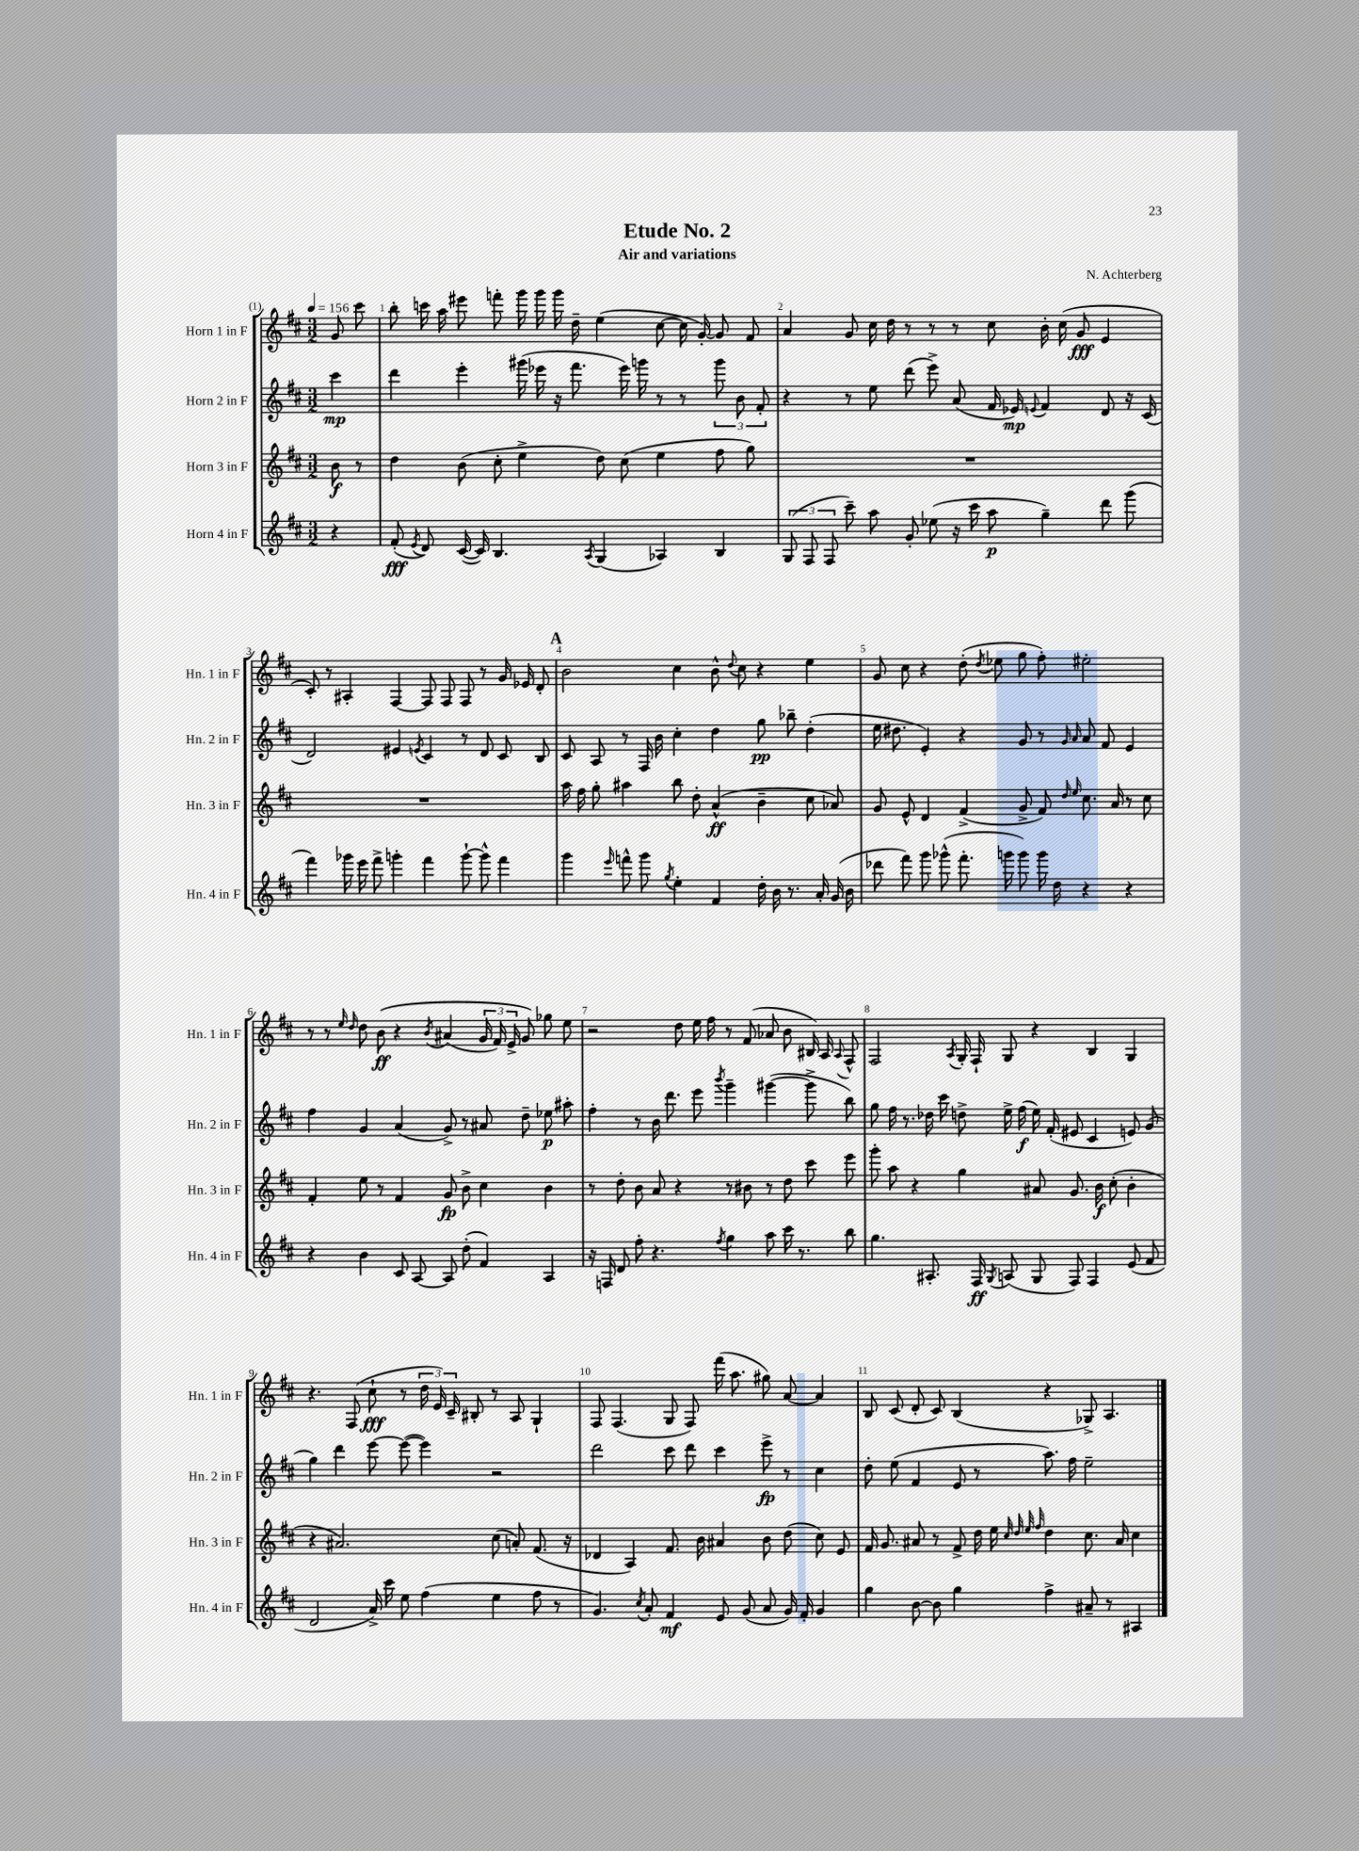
\header { title = "Etude No. 2" composer = "N. Achterberg" subtitle = "Air and variations" }
<<
\new StaffGroup <<
\new Staff = "s0" \with { instrumentName = "Horn 1 in F" shortInstrumentName = "Hn. 1 in F" } {
    \clef treble \key d \major \numericTimeSignature \time 3/2 \partial 4 \tempo 4 = 156
    \autoBeamOff g'8 cis'''8 |
    b''8-. c'''16 a''16 eis'''8 f'''8-. g'''16 g'''16 g'''16 d''16-- e''4( cis''8~ cis''16 g'16~-.) g'8 fis'8 |
    a'4 g'8 cis''16 d''16 r8 r8 r8 cis''8 b'16-. cis''16( g'8\fff e'4 |
    cis'8-.) r8 ais4-. fis4~ fis8 fis8 fis8 r8 g'16 ees'16 d'8-. |
    \mark \markup { \bold "A" } b'2 cis''4 b'8-^ \appoggiatura { d''8 } cis''8 r4 e''4 |
    g'8 cis''8 r4 d''8-.( \acciaccatura { d''8 } ees''8 g''8 fis''8-.) eis''2-. |
    r8 r8 \grace { e''16 d''16 } d''8 b'8\ff\( r4 \acciaccatura { b'8 } ais'4( \tuplet 3/2 { g'16 fis'16) e'16-> } g'8\) ges''8 e''8 |
    r2 d''8 e''16 fis''16 r8 fis'8( aes'8 b'8 bis16) a16 \appoggiatura { a8 } fis8-^ |
    fis2 \acciaccatura { a8 } g16-. fis16-! g8 r4 b4 g4 |
    r4. fis8( cis''8-!\fff r8 \tuplet 3/2 { d''16 e'16) cis'16-- } bis8-. r8 a8 g4-! |
    fis8 fis4.( g8 fis8) fis'''16( a''8. gis''8) a'8~ a'4 |
    b8 cis'8( d'8-. cis'8) b4( r4 ges8->) a4. \bar "|." |
}
\new Staff = "s1" \with { instrumentName = "Horn 2 in F" shortInstrumentName = "Hn. 2 in F" } {
    \clef treble \key d \major \numericTimeSignature \time 3/2 \partial 4
    \autoBeamOff cis'''4\mp |
    d'''4 e'''4-. gis'''16( ees'''16 r16 fis'''8. ees'''16) g'''16 r8 r8 \tuplet 3/2 { g'''8 b'8 fis'8-. } |
    r4 r8 e''8 d'''8( e'''8->) a'8( fis'16 ees'16\mp) \appoggiatura { e'8 } fis'4 d'8 r16 cis'16( |
    d'2) eis'4 \acciaccatura { e'8 } cis'4 r8 d'8 cis'8 b8 |
    \mark \markup { \bold "A" } cis'8 a8 r8 fis16 b'16 cis''4-. d''4 g''8\pp bes''8-- d''4-.( |
    e''16 dis''8. e'4-.) r4 g'8 r8 \grace { g'16 a'16 } a'8 fis'8 e'4 |
    fis''4 g'4 a'4( g'8->) r8 ais'8 d''8-- ees''8\p ais''8-. |
    fis''4-. r8 b'16 d'''8. e'''8 \acciaccatura { b'''8 } g'''4-- gis'''4~( gis'''8-> b''8) |
    g''8 fis''16 r8. des''16 cis'''16 d''8-> e''16-> fis''16\f( e''16) fis'16-.( eis'8 cis'4 e'8) g'8( |
    g''4) d'''4 e'''8~ e'''8~( e'''4) r2 |
    d'''2 cis'''8 d'''8 cis'''4 e'''8->\fp r8 cis''4 |
    d''8-. e''8( fis'4 e'8 r8 a''8.) fis''16 e''2-- \bar "|." |
}
\new Staff = "s2" \with { instrumentName = "Horn 3 in F" shortInstrumentName = "Hn. 3 in F" } {
    \clef treble \key d \major \numericTimeSignature \time 3/2 \partial 4
    \autoBeamOff b'8\f r8 |
    d''4 b'8( cis''8-. e''4-> d''8) cis''8( e''4 fis''8 g''8) |
    R1. |
    R1. |
    \mark \markup { \bold "A" } a''16 fis''16 g''8-. ais''4 b''8 d''8-. a'4-^\ff( b'4-- cis''8 aes'8) |
    g'8 e'8-^ d'4 fis'4->( g'8-> fis'8) \grace { d''16 e''16 } cis''8. a'16 r8 cis''8 |
    fis'4-. e''8 r8 fis'4 g'8\fp b'8-> cis''4 b'4 |
    r8 d''8-. b'8 a'8 r4 r8 bis'8 r8 d''8 cis'''8 e'''8 |
    g'''8-. a''8 r4 g''4 ais'8 g'8. b'16\f cis''8-.( b'4-. |
    r4 ais'2.) cis''8( a'8-.) fis'8.( r16 |
    des'4 a4) fis'8. b'16 ais'4 b'8 d''8( cis''8) e'8 |
    fis'16 g'8. ais'8 r8 fis'8-> d''16 e''16 \grace { cis''32 d''32 e''32 fis''32 } d''4 cis''8. ais'16 cis''4 \bar "|." |
}
\new Staff = "s3" \with { instrumentName = "Horn 4 in F" shortInstrumentName = "Hn. 4 in F" } {
    \clef treble \key d \major \numericTimeSignature \time 3/2 \partial 4
    \autoBeamOff r4 |
    fis'8-.\fff( \acciaccatura { e'8 } d'8) cis'16~( cis'16) b4. \acciaccatura { a8 } g4( aes4) b4 |
    \tuplet 3/2 { g8( fis8 fis8 } cis'''8--) a''8 g'8-. ees''8( r16 cis'''16 a''8\p g''4--) d'''8 g'''8( |
    fis'''4) ges'''16 e'''16 fis'''8-> g'''4-. fis'''4 g'''8~-! g'''8-^ fis'''4 |
    \mark \markup { \bold "A" } g'''4 \grace { e'''16 } f'''8-^ g'''8 \acciaccatura { g''8 } e''4-. fis'4 d''16-. b'16 r8. a'16-. g'16( b'16 |
    des'''8 fis'''8) g'''8 ges'''8-^( fis'''8.-. g'''16 g'''8) g'''16 d''16 r4 r4 |
    r4 b'4 cis'8 a8~ a8 d''8-.( fis'4) a4 |
    r16 f16 d'8 fis''8-. r4. \acciaccatura { fis''8 } g''4 a''8 cis'''16 r8. b''8 |
    g''4. ais8.-. fis16\ff \acciaccatura { g8 } a8( g8 fis8) fis4 e'8( fis'8 |
    d'2 a'16->) cis'''16 e''8 fis''4( e''4 fis''8 r8 |
    g'4.) \acciaccatura { cis''8 } a'8-. fis'4\mf e'8 g'8( a'8 g'16) fis'16-. g'4 |
    g''4 b'8~ b'8 g''4 fis''4-> ais'8-- r8 ais4 \bar "|." |
}
>>
>>
\layout { \context { \Score \override BarNumber.break-visibility = ##(#f #t #t) barNumberVisibility = #all-bar-numbers-visible } }
